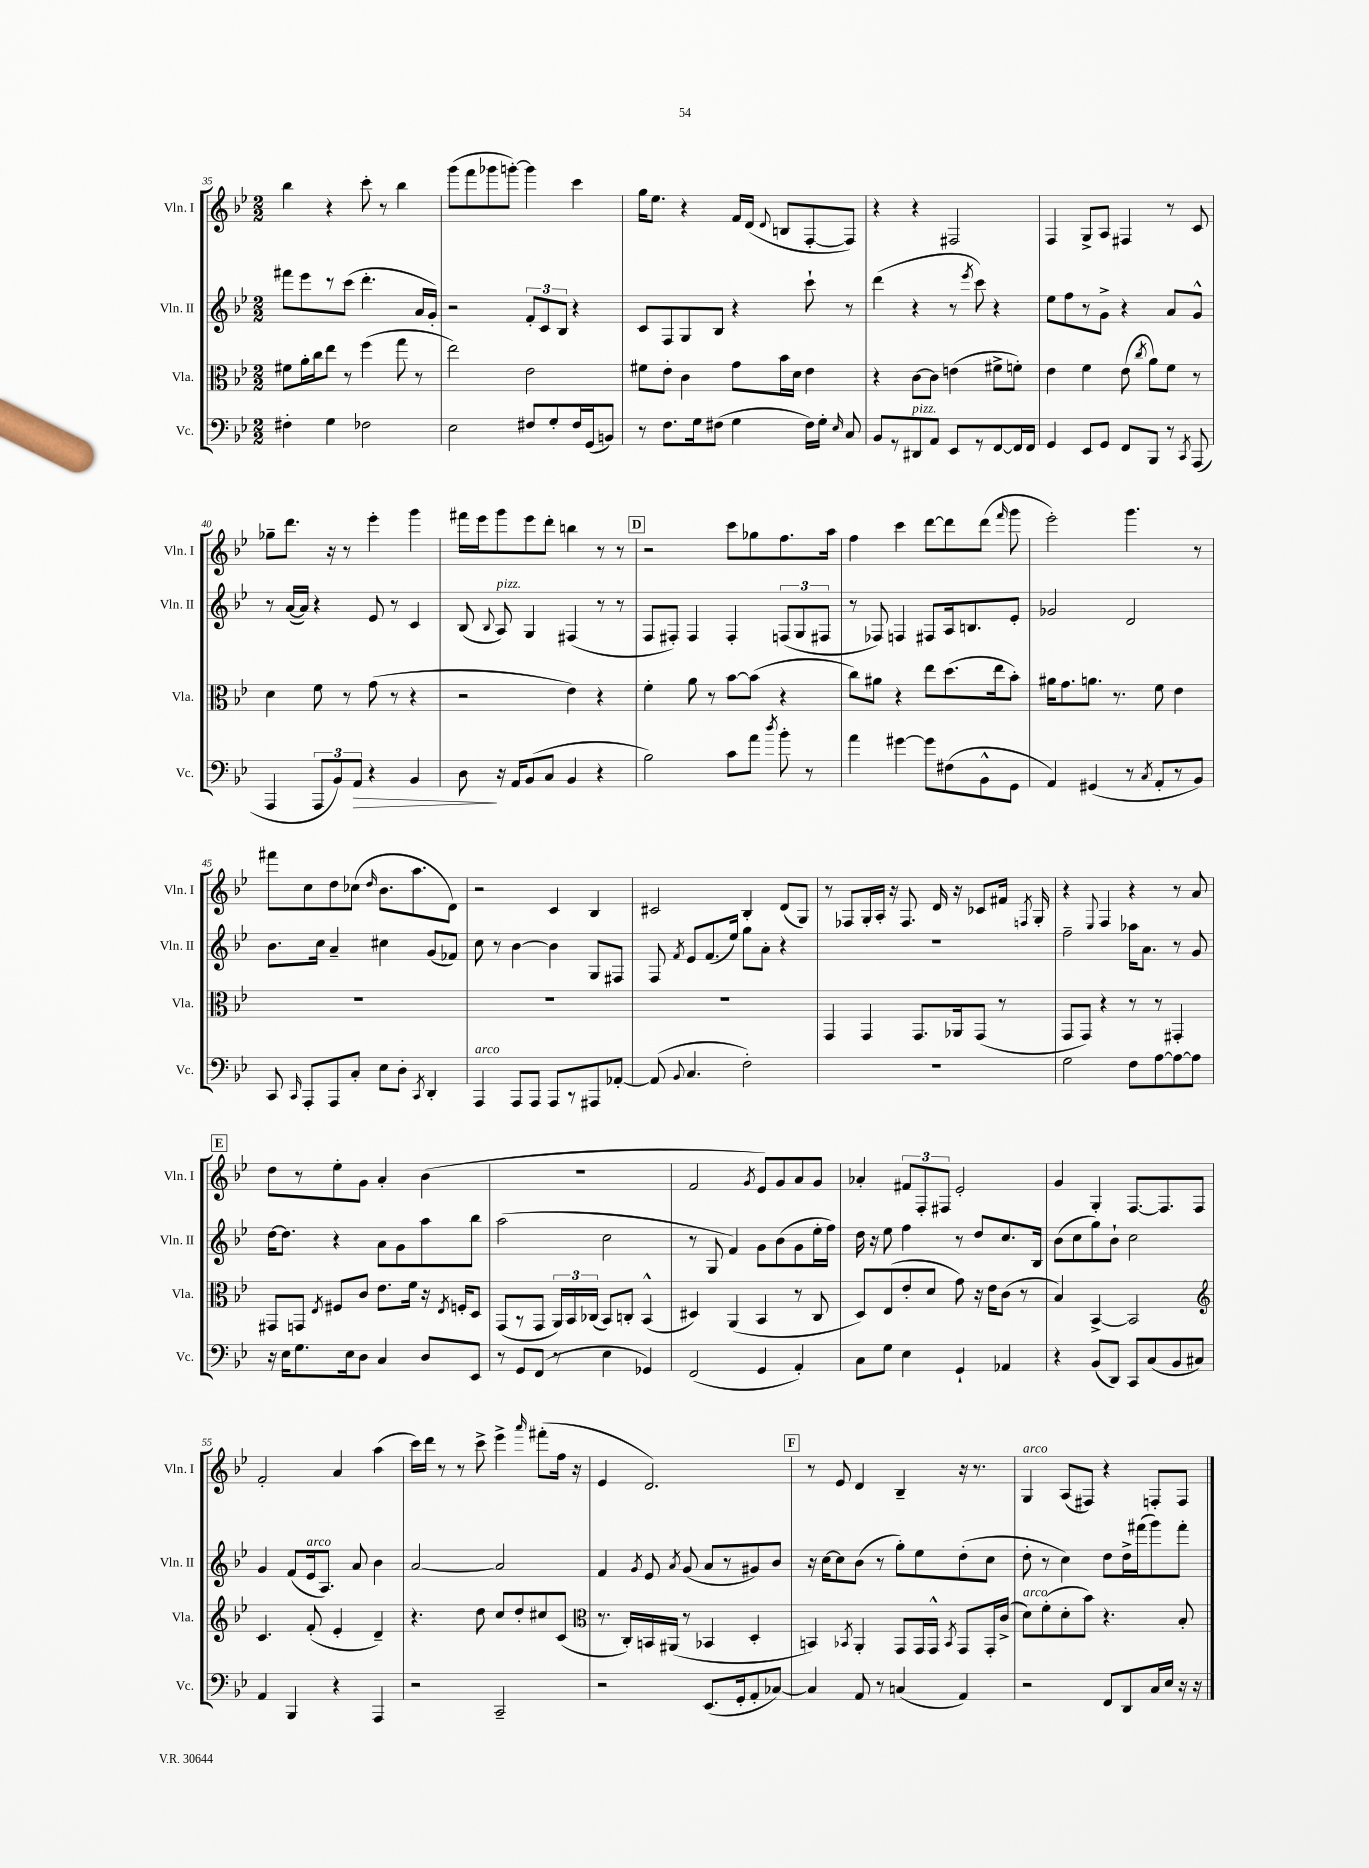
<<
\new StaffGroup <<
\new Staff = "s0" \with { instrumentName = "Vln. I" shortInstrumentName = "Vln. I" } {
    \clef treble \key bes \major \numericTimeSignature \time 2/2
    \autoBeamOff bes''4 r4 c'''8-. r8 bes''4 |
    g'''8[( f'''8 ges'''8 g'''8]~-.) g'''4 c'''4 |
    g''16[ ees''8.] r4 f'16[ d'16]( \appoggiatura { d'8 } b8[ f8~-. f8]) |
    r4 r4 fis2 |
    f4 g8[-> a8] fis4 r8 c'8 |
    ges''8[-- d'''8.] r16 r8 ees'''4-. g'''4 |
    fis'''16[ ees'''16 g'''8 ees'''8 d'''8]-. b''4 r8 r8 |
    \mark \markup { \box "D" } r2 c'''8[ ges''8 f''8. a''16] |
    f''4 c'''4 d'''8[~ d'''8 d'''8]( \grace { f'''16 } g'''8 |
    ees'''2-.) g'''4. r8 |
    fis'''8[ c''8 d''8 ces''8]( \grace { d''16 } bes'8.[ a''8. d'8]) |
    r2 c'4 bes4 |
    cis'2 bes4-. d'8[( g8]) |
    r8 fes8[ g16-. a16]-. r16 fes8. d'16 r16 ces'8[ fis'16] \acciaccatura { f8 } g16-. |
    r4 \appoggiatura { ees8 } f4 r4 r8 a'8 |
    \mark \markup { \box "E" } d''8[ r8 ees''8-. g'8] a'4-. bes'4( |
    R1 |
    f'2 \acciaccatura { g'8 } ees'8[) g'8 a'8 g'8] |
    aes'4-. \tuplet 3/2 { fis'8[ f8-. fis8] } ees'2-. |
    g'4 g4-. f8.[~ f8. f8] |
    f'2-. a'4 a''4( |
    c'''16[) d'''16] r8 r8 c'''8-> ees'''4-> \grace { a'''16 } fis'''8[-.( f''16] r16 |
    ees'4 d'2.) |
    \mark \markup { \box "F" } r8 ees'8 d'4 bes4-- r16 r8. |
    g4^\markup { \italic "arco" } a8[( fis8]) r4 f8[-. f8] \bar "|." |
}
\new Staff = "s1" \with { instrumentName = "Vln. II" shortInstrumentName = "Vln. II" } {
    \clef treble \key bes \major \numericTimeSignature \time 2/2
    \autoBeamOff fis'''8[ ees'''8 r8 c'''8]( d'''4.-. a'16[ g'16]-.) |
    r2 \tuplet 3/2 { f'8[-. c'8 bes8] } r4 |
    c'8[ f8 g8 bes8] r4 c'''8-! r8 |
    d'''4( r4 r8 \acciaccatura { ees'''8 } c'''8) r4 |
    ees''8[ f''8 r8 g'8]-> r4 a'8[ g'8]-^ |
    r8 a'16[~( a'16]) r4 ees'8 r8 c'4 |
    bes8( \appoggiatura { bes8 } a8^\markup { \italic "pizz." }) g4 fis4( r8 r8 |
    \mark \markup { \box "D" } f8[ fis8]-.) fis4 fis4-. \tuplet 3/2 { f8[( g8 fis8] } |
    r8 fes8) f4 fis8[ a16 b8. ees'8]-. |
    ges'2 d'2 |
    bes'8.[ c''16] a'4-- cis''4 g'8[( fes'8]) |
    c''8 r8 bes'4~ bes'4 g8[ fis8] |
    f8 \acciaccatura { f'8 } ees'8[ f'8.( ees''16]) g''8[ a'8]-. r4 |
    R1 |
    f''2-- aes''16[ a'8.] r8 g'8 |
    \mark \markup { \box "E" } d''16[~ d''8.] r4 a'8[ g'8 a''8 bes''8] |
    a''2( c''2 |
    r8 g8 f'4) g'8[ bes'8( g'8 ees''16-. f''16]) |
    d''16 r16 ees''8 f''4 r8 d''8[ c''8. bes16] |
    bes'8[( c''8 g''8) bes'8]-! c''2 |
    g'4 f'8[( ees'16^\markup { \italic "arco" } a8.]) a'8 bes'4 |
    a'2~ a'2 |
    f'4 \acciaccatura { g'8 } ees'8 \acciaccatura { a'8 } g'8( a'8[ r8 gis'8) bes'8] |
    \mark \markup { \box "F" } r16 c''16[~ c''8 bes'8]( r8 g''8[-.) ees''8 d''8-.( c''8] |
    d''8-. r8 c''4) d''8[ d''16-> fis'''16( g'''8) fis'''8]-. \bar "|." |
}
\new Staff = "s2" \with { instrumentName = "Vla." shortInstrumentName = "Vla." } {
    \clef alto \key bes \major \numericTimeSignature \time 2/2
    \autoBeamOff fis'8[ a'16-. c''16 ees''8] r8 f''4( g''8 r8 |
    ees''2) ees'2 |
    fis'8[ ees'8]-. c'4 g'8[ bes'16 d'16] ees'4 |
    r4 c'8[~ c'8] e'4( fis'8[-> f'8]-.) |
    ees'4 f'4 ees'8( \acciaccatura { c''8 } a'8[) f'8] r8 |
    d'4 f'8 r8 g'8( r8 r4 |
    r2 ees'4) r4 |
    \mark \markup { \box "D" } f'4-. a'8 r8 bes'8[~ bes'8]( r4 |
    c''8[) ais'8] r4 ees''8[ d''8.( ees''16 bes'8]-.) |
    ais'16[ g'8. a'8.] r8. f'8 ees'4 |
    R1 |
    R1 |
    R1 |
    g,4 g,4 g,8.[ aes,16 g,8]( r8 |
    g,8[ g,8]) r4 r8 r8 gis,4-. |
    \mark \markup { \box "E" } gis,8[ g,8] \acciaccatura { ees8 } fis8[ c'8] ees'8.[ f'16] r16 \acciaccatura { ees8 } f16[-. d8] |
    g,8[( r8 g,8] \tuplet 3/2 { a,16[) bes,16 ces16]( } bes,8[) c8]-. bes,4-^( |
    dis4) a,4( bes,4 r8 c8 |
    d8[) ees8( ees'8-. d'8] g'8) r16 ees'16[ c'8]( r8 |
    bes4) bes,4~-> bes,2 |
    \clef treble c'4. f'8-.( ees'4-. d'4--) |
    r4. d''8 c''8[ d''8-. cis''8 c'8]( |
    \clef alto r8. c16[-.) b,16 ais,16]( r8 bes,4 d4-. |
    \mark \markup { \box "F" } b,4) \acciaccatura { bes,8 } a,4-. g,8[ g,16 g,16]-^ \acciaccatura { bes,8 } g,8[ g,16-. c'16]->( |
    d'8[^\markup { \italic "arco" }) f'8-.( d'8-. bes'8]) r4. bes8-. \bar "|." |
}
\new Staff = "s3" \with { instrumentName = "Vc." shortInstrumentName = "Vc." } {
    \clef bass \key bes \major \numericTimeSignature \time 2/2
    \autoBeamOff fis4-. g4 fes2 |
    ees2 fis8[ g8-. fis16 g,16( b,8]) |
    r8 f8.[ g16 fis8]( g4 fis16[) g16]-. \grace { ees16 } c8 |
    bes,8[ r8 dis,8^\markup { \italic "pizz." } a,8] ees,8[ r8 f,8~ f,16 f,16] |
    g,4 ees,8[ g,8] f,8[ bes,,8] r8 \acciaccatura { c,8 } a,,8( |
    a,,4 \tuplet 3/2 { a,,8[ bes,8) a,8]\> } r4 bes,4 |
    d8\! r16 a,16[ bes,8( c8] bes,4 r4 |
    \mark \markup { \box "D" } bes2) c'8[ a'8] \acciaccatura { d''8 } bes'8-. r8 |
    a'4 gis'4~ gis'8[ fis8( bes,8-^ g,8] |
    a,4) gis,4( r8 \acciaccatura { c8 } a,8[-. r8 bes,8]) |
    c,8 \grace { c,16 } a,,8[-. a,,8 c8]-. ees8[ d8]-. \acciaccatura { c,8 } d,4-. |
    a,,4^\markup { \italic "arco" } a,,8[ a,,8] a,,8[ r8 ais,,8 aes,8]~-. |
    aes,8( \appoggiatura { bes,8 } c4. f2-.) |
    R1 |
    g2 f8[ a8~ a8~ a8] |
    \mark \markup { \box "E" } r16 ees16[ g8. ees16 d8] c4 d8[ ees,8] |
    r8 g,8[ f,8]( r8 ees4 ges,4) |
    f,2( g,4 a,4-.) |
    c8[ g8] ees4 g,4-! aes,4 |
    r4 bes,8[( d,8]) c,8[ c8( bes,8 cis8]) |
    a,4 bes,,4 r4 a,,4 |
    r2 c,2-- |
    r2 ees,8.[( g,16-. a,8-. ces8]~) |
    \mark \markup { \box "F" } ces4 a,8 r8 c4( a,4) |
    r2 f,8[ d,8 c16 ees16] r16 r16 \bar "|." |
}
>>
>>
\layout { \context { \Score currentBarNumber = #35 } }
